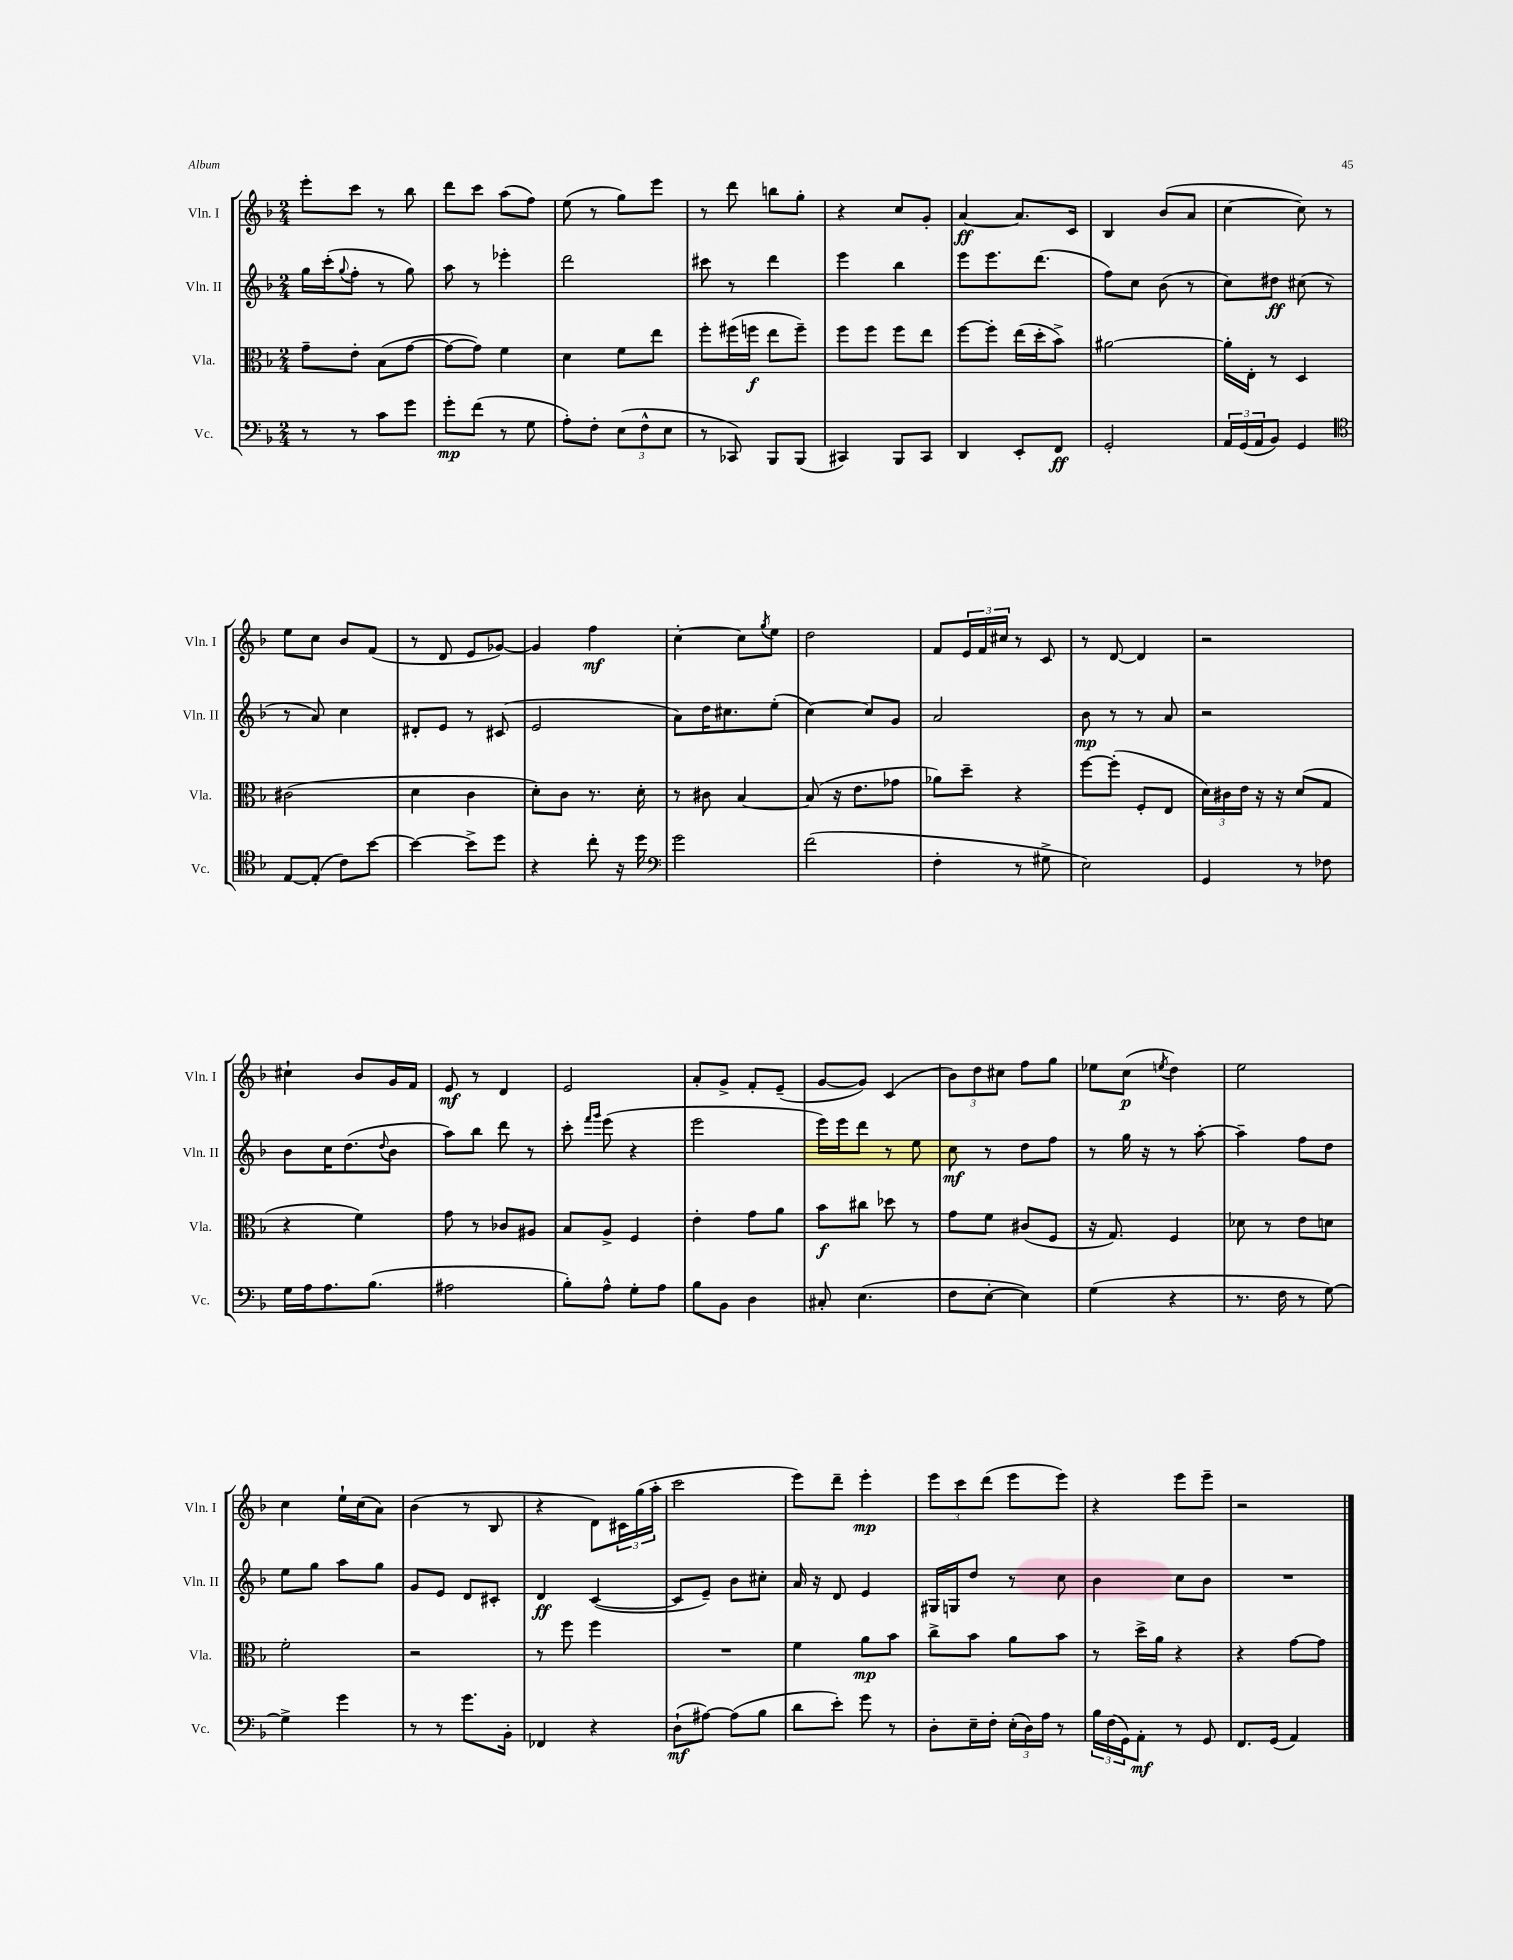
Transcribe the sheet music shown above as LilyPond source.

<<
\new StaffGroup <<
\new Staff = "s0" \with { instrumentName = "Vln. I" shortInstrumentName = "Vln. I" } {
    \clef treble \key f \major \numericTimeSignature \time 2/4
    e'''8-. c'''8 r8 bes''8 |
    d'''8 c'''8 a''8( f''8) |
    e''8( r8 g''8) e'''8 |
    r8 d'''8 b''8 g''8-. |
    r4 c''8 g'8-. |
    a'4~\ff a'8. c'16 |
    bes4 bes'8( a'8 |
    c''4~ c''8) r8 |
    e''8 c''8 bes'8 f'8( |
    r8 d'8 e'8 ges'8~) |
    ges'4 f''4\mf |
    c''4~-. c''8 \acciaccatura { g''8 } e''8 |
    d''2 |
    f'8 \tuplet 3/2 { e'16 f'16 cis''16 } r8 c'8 |
    r8 d'8~ d'4 |
    r2 |
    cis''4-! bes'8 g'16 f'16 |
    e'8\mf r8 d'4 |
    e'2 |
    a'8-. g'8-> f'8-. e'8--( |
    g'8~ g'8) c'4( |
    \tuplet 3/2 { bes'8) d''8 cis''8 } f''8 g''8 |
    ees''8 c''8\p( \acciaccatura { e''8 } d''4) |
    e''2 |
    c''4 e''16-! c''16( a'8) |
    bes'4( r8 bes8 |
    r4 d'8) \tuplet 3/2 { cis'16 g''16( a''16-. } |
    c'''2 |
    e'''8) d'''8-- e'''4-.\mp |
    \tuplet 3/2 { e'''8 c'''8 d'''8( } e'''8 e'''8) |
    r4 e'''8 e'''8-- |
    r2 \bar "|." |
}
\new Staff = "s1" \with { instrumentName = "Vln. II" shortInstrumentName = "Vln. II" } {
    \clef treble \key f \major \numericTimeSignature \time 2/4
    g''16 c'''16-.( \appoggiatura { g''8 } f''8-. r8 g''8) |
    a''8 r8 ees'''4-. |
    d'''2 |
    cis'''8 r8 d'''4 |
    e'''4 bes''4 |
    e'''8 e'''8. d'''8.( |
    f''8) c''8 bes'8( r8 |
    c''8) dis''8\ff cis''8( r8 |
    r8 a'8) c''4 |
    dis'8-. e'8 r8 cis'8( |
    e'2 |
    a'8) d''16 cis''8. e''8-.( |
    c''4~) c''8 g'8 |
    a'2 |
    bes'8\mp r8 r8 a'8 |
    r2 |
    bes'8 c''16 d''8.( \appoggiatura { d''8 } bes'8 |
    a''8) bes''8 d'''8 r8 |
    c'''8-. \grace { f'''16 g'''16 } e'''8( r4 |
    e'''2 |
    e'''16) e'''16 d'''8 r8 e''8 |
    c''8\mf r8 d''8 f''8 |
    r8 g''16 r16 r8 a''8~-. |
    a''4-- f''8 d''8 |
    e''8 g''8 a''8 g''8 |
    g'8 e'8 d'8 cis'8-. |
    d'4\ff c'4~( |
    c'8 e'8--) bes'8 cis''8-. |
    a'16 r16 d'8 e'4 |
    gis16 g16 d''8 r8 c''8 |
    bes'4 c''8 bes'8 |
    R2 \bar "|." |
}
\new Staff = "s2" \with { instrumentName = "Vla." shortInstrumentName = "Vla." } {
    \clef alto \key f \major \numericTimeSignature \time 2/4
    g'8-- e'8-. bes8( g'8~ |
    g'8~ g'8) f'4 |
    d'4 f'8 e''8 |
    f''8-. fis''16( f''16\f e''8 f''8--) |
    f''8 f''8 f''8 e''8 |
    f''8~ f''8-. e''16( d''16-. bes'8->) |
    ais'2~ |
    ais'16-. e16-. r8 d4 |
    cis'2( |
    d'4 c'4 |
    d'8-.) c'8 r8. d'16-. |
    r8 cis'8 bes4~ |
    bes8( r16 e'8. ges'8 |
    aes'8) d''8-- r4 |
    f''8~ f''8-.( f8-. e8 |
    \tuplet 3/2 { d'16) cis'16 e'16 } r16 r16 d'8( g8 |
    r4 f'4) |
    g'8 r8 ces'8 ais8 |
    bes8 a8-> f4 |
    e'4-. g'8 a'8 |
    bes'8\f cis''8 des''8 r8 |
    g'8 f'8 cis'8( f8 |
    r16 g8.) f4 |
    des'8 r8 e'8 d'8 |
    f'2-. |
    r2 |
    r8 f''8 f''4 |
    R2 |
    f'4 a'8\mp bes'8 |
    c''8-> bes'8 a'8 bes'8 |
    r8 d''16-> a'16 r4 |
    r4 g'8~ g'8 \bar "|." |
}
\new Staff = "s3" \with { instrumentName = "Vc." shortInstrumentName = "Vc." } {
    \clef bass \key f \major \numericTimeSignature \time 2/4
    r8 r8 c'8 g'8 |
    g'8-.\mp f'8( r8 g8 |
    a8-.) f8-. \tuplet 3/2 { e8( f8-^ e8 } |
    r8 ces,8) bes,,8 bes,,8( |
    cis,4) bes,,8 cis,8 |
    d,4 e,8-. f,8\ff |
    g,2-. |
    \tuplet 3/2 { a,16 g,16( a,16 } bes,8) g,4 |
    \clef tenor e8~ e8-.( c'8) bes'8~ |
    bes'4~ bes'8-> d''8 |
    r4 c''8-. r16 d''16 |
    \clef bass g'2 |
    f'2( |
    f4-. r8 gis8-> |
    e2) |
    g,4 r8 fes8 |
    g16 a16 a8. bes8.( |
    ais2 |
    bes8-.) a8-^ g8-. a8 |
    bes8 bes,8 d4 |
    cis8-. e4.( |
    f8 e8~-. e4) |
    g4( r4 |
    r8. f16 r8 g8~) |
    g4-> g'4 |
    r8 r8 g'8. bes,16-. |
    fes,4 r4 |
    d8-!\mf( ais8~) ais8( bes8 |
    d'8 e'8-.) g'8 r8 |
    d8-. e16-- f16-. \tuplet 3/2 { e16-.( d16) a16 } r8 |
    \tuplet 3/2 { bes16 f16( g,16) } a,8-.\mf r8 g,8 |
    f,8. g,16( a,4) \bar "|." |
}
>>
>>
\layout { \context { \Score \remove "Bar_number_engraver" } }
